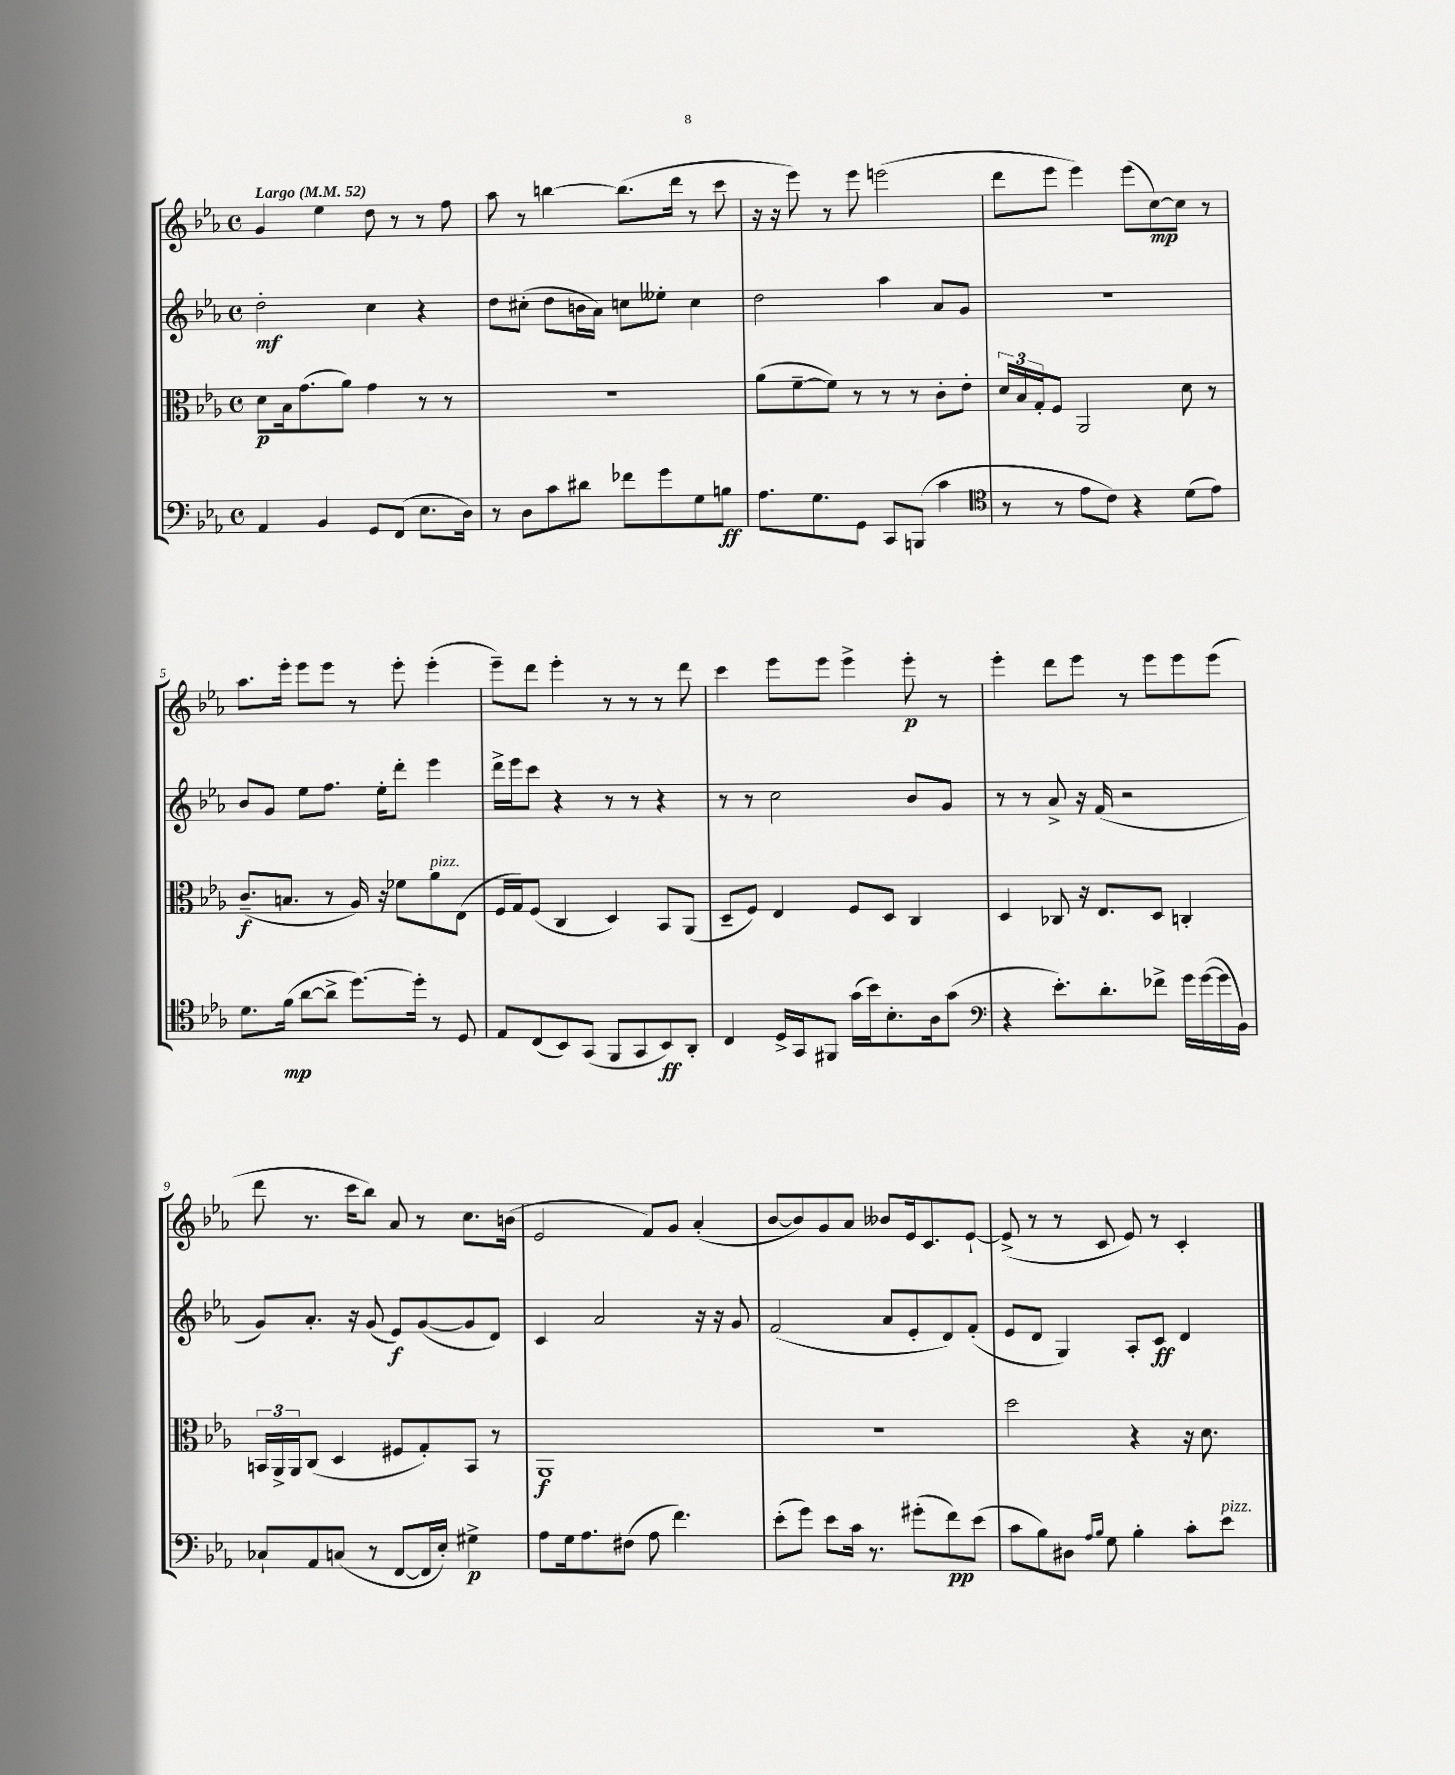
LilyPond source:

<<
\new StaffGroup <<
\new Staff = "s0" {
    \clef treble \key ees \major \defaultTimeSignature \time 4/4 \tempo "Largo" 4 = 52
    g'4 ees''4 d''8 r8 r8 f''8 |
    aes''8 r8 b''4~ b''8.( d'''16 r8 c'''8 |
    r16 r16 ees'''8) r8 ees'''8 e'''2( |
    d'''8 ees'''8 ees'''4) ees'''8( c''8~\mp) c''8 r8 |
    aes''8. ees'''16-. ees'''8 ees'''8 r8 ees'''8-. ees'''4-.( |
    ees'''8--) d'''8 ees'''4-. r8 r8 r8 d'''8 |
    c'''4 ees'''8 ees'''8 ees'''4-> ees'''8-.\p r8 |
    ees'''4-. d'''8 ees'''8 r8 ees'''8 ees'''8 ees'''8( |
    d'''8 r8. c'''16 bes''8) aes'8 r8 c''8. b'16( |
    ees'2 f'8) g'8 aes'4-.( |
    bes'8~ bes'8) g'8 aes'8 beses'8 ees'16 c'8. ees'8~-! |
    ees'8->( r8 r8 c'8 ees'8) r8 c'4-. \bar "|." |
}
\new Staff = "s1" {
    \clef treble \key ees \major \defaultTimeSignature \time 4/4
    d''2-.\mf c''4 r4 |
    d''8 cis''8-.( d''8 b'16 aes'16) c''8 eeses''8-. c''4 |
    d''2 aes''4 aes'8 g'8 |
    R1 |
    bes'8 g'8 ees''8 f''8. ees''16-. d'''8-. ees'''4 |
    d'''16-> ees'''16 c'''8 r4 r8 r8 r4 |
    r8 r8 c''2 bes'8 g'8 |
    r8 r8 aes'8-> r16 f'16( r2 |
    g'8) aes'8.-. r16 g'8( ees'8\f) g'8~( g'8 d'8) |
    c'4 aes'2 r16 r16 g'8 |
    f'2( aes'8 ees'8-. d'8) f'8-.( |
    ees'8 d'8 g4) aes8-. c'8\ff d'4 \bar "|." |
}
\new Staff = "s2" {
    \clef alto \key ees \major \defaultTimeSignature \time 4/4
    d'8\p bes16 g'8.( aes'8) g'4 r8 r8 |
    R1 |
    aes'8( f'8~-- f'8) r8 r8 r8 c'8-. ees'8-. |
    \tuplet 3/2 { d'16 bes16 g16-. } f8 aes,2 d'8 r8 |
    c'8.--\f( b8. r8 aes16) r16 fes'8 aes'8^\markup { \italic "pizz." } ees8( |
    f16 g16) f8( c4 d4) bes,8 aes,8( |
    d8-- f8) ees4 f8 d8 c4 |
    d4 ces8 r16 ees8. d8 c4-. |
    \tuplet 3/2 { b,16 aes,16-> aes,16 } c8( d4 fis8 g8-.) b,8 r8 |
    aes,1\f |
    R1 |
    d''2 r4 r16 d'8. \bar "|." |
}
\new Staff = "s3" {
    \clef bass \key ees \major \defaultTimeSignature \time 4/4
    aes,4 bes,4 g,8 f,8( ees8. d16) |
    r8 d8 c'8 dis'8 fes'8 g'8 g8 b8\ff |
    aes8. g8. g,8 c,8 b,,8( c'4 |
    \clef tenor r8 r8 ees'8 c'8) r4 d'8( ees'8) |
    d'8. f'16\mp( aes'8~ aes'8-> d''8.~) d''16-. r8 d8 |
    ees8 c8( bes,8) g,8( f,8 g,8 bes,8\ff) aes,8-. |
    c4 d16-> g,16 fis,8 g'16( bes'16) bes8.-. aes16 g'8( |
    \clef bass r4 ees'8.-.) d'8.-. fes'8-> g'16 g'16~( g'16 bes,16) |
    ces8-! aes,8 c8( r8 f,8~ f,16 ees16-.) gis4->\p |
    aes8 g16 aes8. fis8( aes8 f'4.) |
    ees'8-.( g'8) ees'8 c'16 r8. gis'8-.( f'8\pp) ees'8( |
    c'8 bes8) dis8 \grace { aes16 bes16 } g8 bes4-. c'8-. ees'8^\markup { \italic "pizz." } \bar "|." |
}
>>
>>
